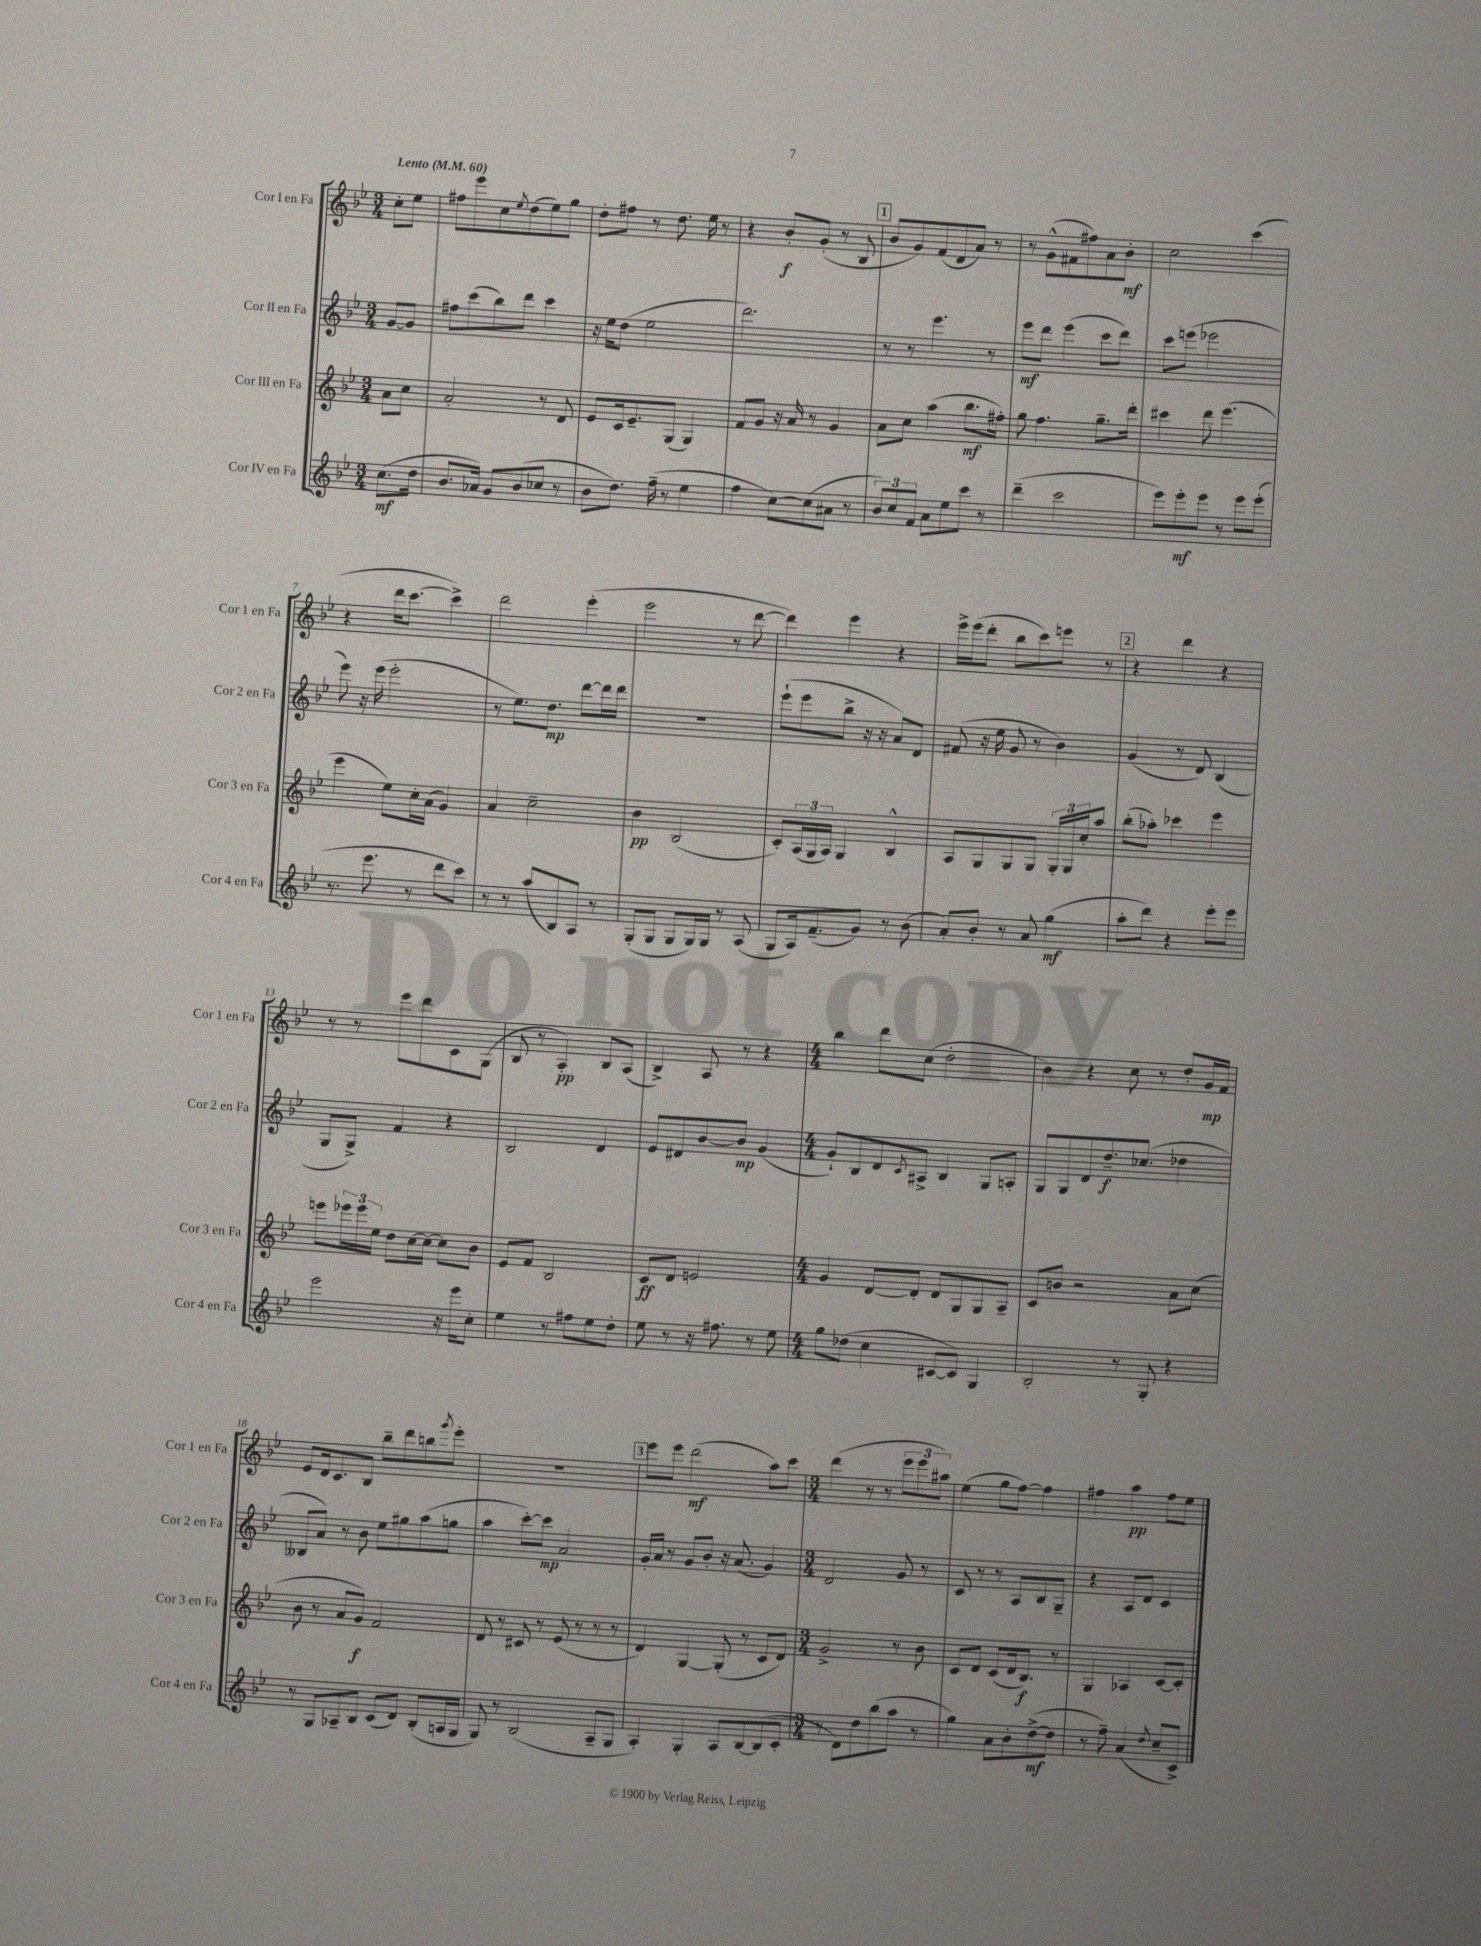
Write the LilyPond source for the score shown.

<<
\new StaffGroup <<
\new Staff = "s0" \with { instrumentName = "Cor I en Fa" shortInstrumentName = "Cor 1 en Fa" } {
    \clef treble \key bes \major \numericTimeSignature \time 3/4 \partial 4 \tempo "Lento" 4 = 60
    c''8-. ees''8 |
    fis''8 ees'''8 c''8 \acciaccatura { ees''8 } d''8( ees''8) g''8 |
    d''8-. fis''8 r8 d''8. ees''16 r8 |
    r4 bes'8-.\f g'8-.( r8 bes8 |
    \mark \markup { \box "1" } bes'8 g'8) f'8( d'8 a'8) r8 |
    r8 g'8-^( fis'8 fis''8) a'8 bes'8-.\mf |
    c''2 c'''4( |
    r4 d'''16 c'''8.~ c'''4->) |
    d'''2 ees'''4-.( |
    ees'''2 r8 d'''8~ |
    d'''4) ees'''4 r4 |
    ees'''16-> ees'''16( d'''8-. bes''8 c'''8) e'''8 r8 |
    \mark \markup { \box "2" } r4 d'''4 r4 |
    r8 r8 ees'''8 d'''8 c'8 g8( |
    bes8 r8 a4-.\pp) bes8 a8( |
    bes4->) a8 r8 r4 |
    \numericTimeSignature \time 4/4 bes''4 d'''8 c''8( d''2-. |
    bes'4) r4 c''8 r8 d''8-. g'16\mp f'16 |
    ees'8 d'16 c'8. bes8 bes''8-- d'''8 b''8 \acciaccatura { g'''8 } ees'''8-. |
    R1 |
    \mark \markup { \box "3" } ees'''8 ees'''8 d'''2\mf( a''8) c'''8 |
    \numericTimeSignature \time 3/4 d'''4( r8 r8 \tuplet 3/2 { ees'''8 ees'''8 ais''8) } |
    ees''4( g''8 f''8~) f''4 |
    fis''4 a''4\pp fis''8 ees''8 \bar "|." |
}
\new Staff = "s1" \with { instrumentName = "Cor II en Fa" shortInstrumentName = "Cor 2 en Fa" } {
    \clef treble \key bes \major \numericTimeSignature \time 3/4 \partial 4
    g'8~ g'8 |
    fis''8 c'''8( bes''8) d'''8 c'''4 |
    r16 ees''16 d''8( ees''2 |
    d'''2.) |
    \mark \markup { \box "1" } r8 r8 ees'''4. r8 |
    ees'''8\mf d'''8 ees'''4( c'''8 d'''8) |
    c'''8 e'''8( ees'''2 |
    ees'''8) r16 ees'''16( ees'''2-. |
    r8 ees''8.) d''8.\mp d'''8~ d'''16 d'''16 |
    R2. |
    ees'''8-!( ees'''8 bes''8-> r16 r16 a'8) d'8 |
    fis'8( r16 ees''16 g'8 r8 bes'4) |
    \mark \markup { \box "2" } g'4( r8 d'8) bes4( |
    g8 g8->) f'4 r4 |
    bes2 d'4 |
    ees'8 dis'8 bes'8~ bes'8\mp g'4( |
    \numericTimeSignature \time 4/4 g'8-!) bes8 d'8 \acciaccatura { c'8 } ais8-> bes4 g8 a8-. |
    g8 g8 d'8 d''8.--\f ces''8.( des''4 |
    beses8 a'8) r8 bes'8 ees''8 gis''8 a''8( g''8 |
    a''4 c'''8~-.) c'''8\mp a'2 |
    \mark \markup { \box "3" } g'16-. a'16 r8 g'8 bes'8-. r16 a'8.( g'4) |
    \numericTimeSignature \time 3/4 d'2 g'8 r8 |
    c'8 r8 r8 a8 bes8 g8-- |
    r4 a8 d'8 c'4 \bar "|." |
}
\new Staff = "s2" \with { instrumentName = "Cor III en Fa" shortInstrumentName = "Cor 3 en Fa" } {
    \clef treble \key bes \major \numericTimeSignature \time 3/4 \partial 4
    a'8 c''8 |
    a'2-. r8 d'8 |
    ees'8 c'16 ees'8.-- g8( g4) |
    f'8 g'8 r16 a'16 r8 g'4 |
    \mark \markup { \box "1" } a'8 c''8 a''4( bes''8.\mf fis''16-.) |
    g''8 f''4. g''8.-- d'''16-. |
    cis'''4 d'''8 ees'''4.( |
    ees'''4 ees''8) c''16-. a'16( g'4) |
    a'4 c''2-- |
    bes'4\pp bes2( |
    c'8-.) \tuplet 3/2 { a16( g16 a16) } g4 bes4-^ |
    a8 g8 g8 g8 \tuplet 3/2 { g16-. g16 c''16-. } a''8 |
    \mark \markup { \box "2" } bes''8-.( aes''8-.) ces'''4 ees'''4 |
    e'''8 \tuplet 3/2 { ees'''16 ees'''16 ees''16 } d''8 c''16~ c''16~ c''8 bes'8 |
    ees'8 f'8 bes2 |
    c'8\ff d'8 e'2 |
    \numericTimeSignature \time 4/4 g'4 d'8~ d'8-. d'8 g8 g8 a8-- |
    c'8 b'8 r2 a'8 c''8( |
    bes'8 r8 a'8 g'8\f) f'2 |
    d'8 r8 cis'8 r8 ees'8( r8 r8 r8 |
    \mark \markup { \box "3" } d'4) g4~ g8-.( r8 c'8 d'8) |
    \numericTimeSignature \time 3/4 g'2-> r8 bes'8 |
    c'8 d'8 c'8( d'16 bes8.\f) r8 |
    g4 aes4 c'8~ c'8-. \bar "|." |
}
\new Staff = "s3" \with { instrumentName = "Cor IV en Fa" shortInstrumentName = "Cor 4 en Fa" } {
    \clef treble \key bes \major \numericTimeSignature \time 3/4 \partial 4
    c''8.\mf( d''16 |
    bes'8. aes'16) g'8 bes'8( ces''8 r8 |
    bes'8 d''8.) f''16--( r8 ees''4 |
    f''4 c''8~) c''8( ais'8 r8 |
    \mark \markup { \box "1" } \tuplet 3/2 { bes'8) c''8 f'8 } a'8 ees''8 c'''8 r8 |
    d'''4--( c'''2 |
    ees'''8) ees'''8-.\mf ees'''8 r8 ees'''8 ees'''8-.( |
    r8. ees'''8. r8 d'''8 c'''8) |
    r8 r8 a''8( bes8) a8 r8 |
    g8-.( g8 g8 g16) g16 r8 a8( |
    g8 a16) f'8.--( g'8) r8 bes'8( |
    a'8-.) bes'8-. r8 a'8 g''4\mf( |
    \mark \markup { \box "2" } a''8-. d'''8) r4 ees'''8-. ees'''8 |
    ees'''2 r16 ees'''16 c''8-. |
    ees''4 r8 fis''8 ees''8 d''8-. |
    ees''8 r8 r16 fis''8. r8 ees''8 |
    \numericTimeSignature \time 4/4 g''8 des''8( c''4 cis'8~ cis'8) g4 |
    bes2-. r8 g8-. r4 |
    r8 g8 aes8-- bes8 c'8( d'8) bes8-.( a16 g16 |
    g8) r8 bes2( a8-- g8 |
    \mark \markup { \box "3" } a4-.) g4-. a8 bes8~ bes8( c'8-. |
    \numericTimeSignature \time 3/4 r8 d'8) d''8 bes''8( a''8 r8 |
    g''4) a'8 bes'8-. d''8~->\mf( d''8 |
    r8 f''8--) a'4( \acciaccatura { d''8 } c''8-- c'8->) \bar "|." |
}
>>
>>
